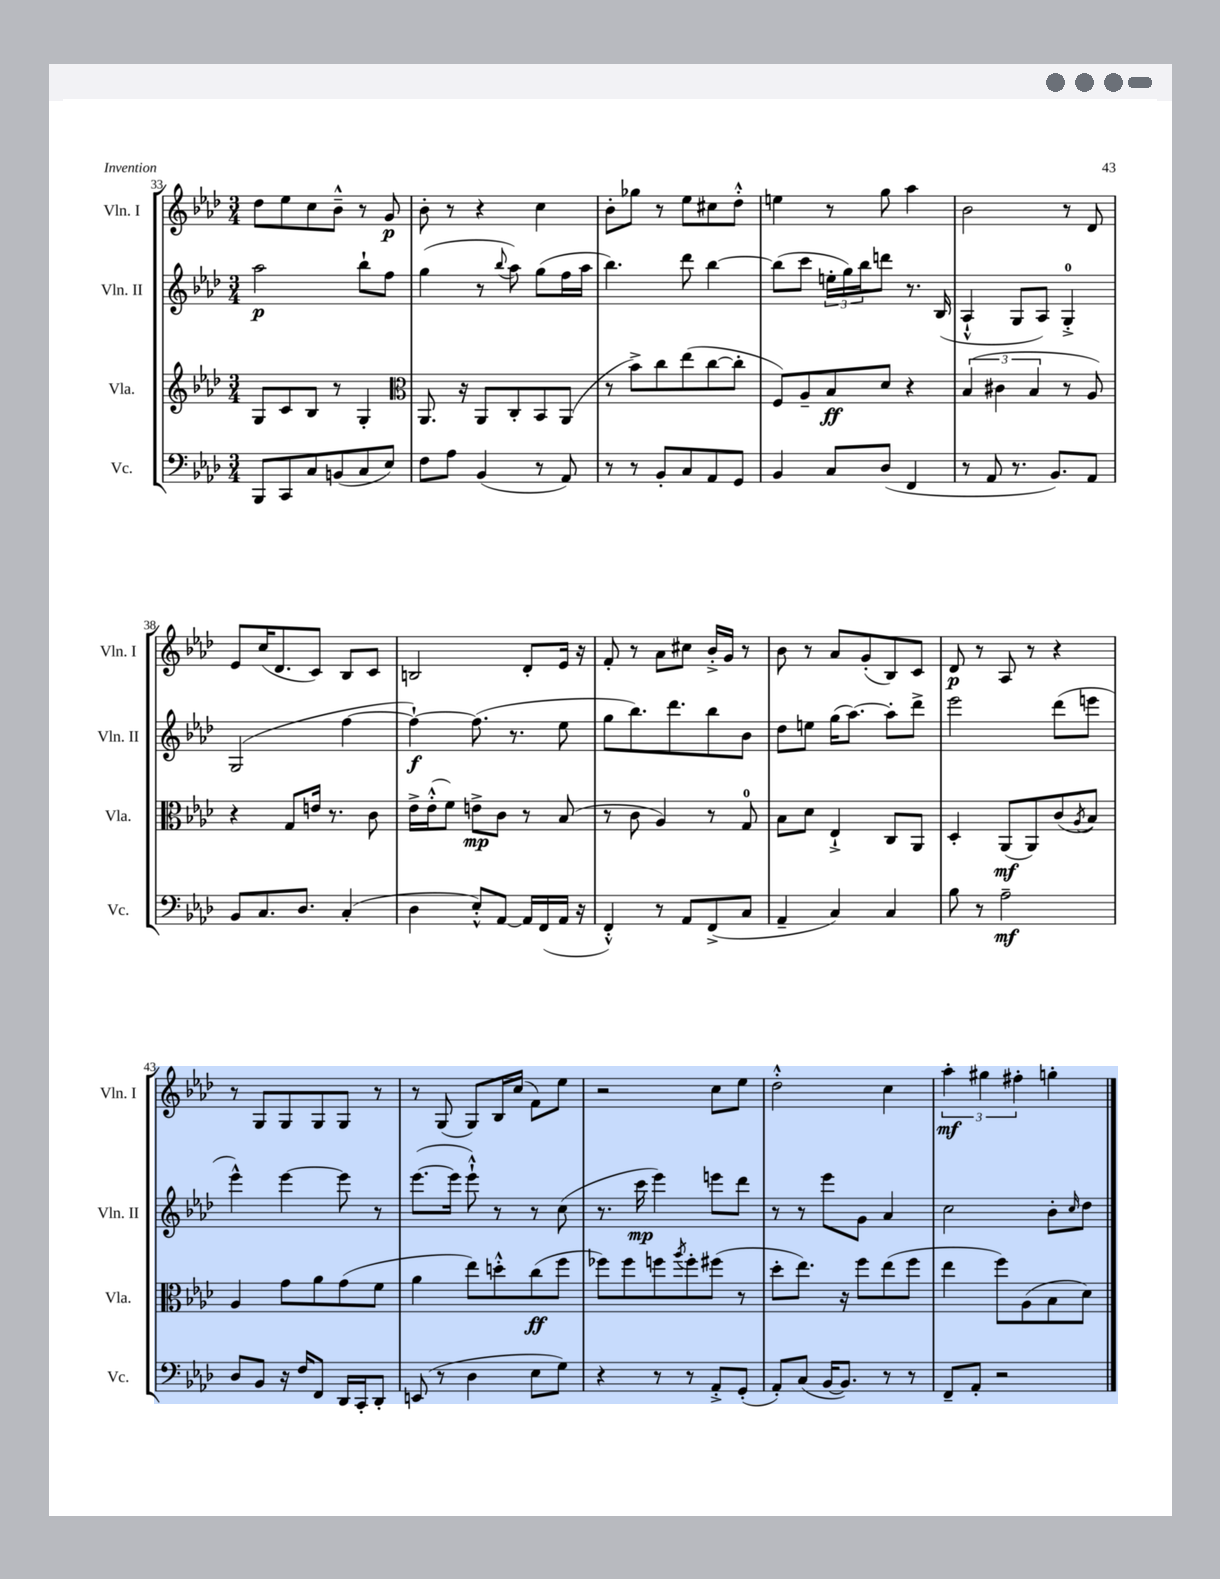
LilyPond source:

<<
\new StaffGroup <<
\new Staff = "s0" \with { instrumentName = "Vln. I" shortInstrumentName = "Vln. I" } {
    \clef treble \key aes \major \numericTimeSignature \time 3/4
    des''8 ees''8 c''8 bes'8---^ r8 g'8\p |
    bes'8-. r8 r4 c''4 |
    bes'8-. ges''8 r8 ees''8 cis''8 des''8-.-^ |
    e''4 r8 g''8 aes''4 |
    bes'2 r8 des'8 |
    ees'8 c''16( des'8. c'8) bes8 c'8 |
    b2 des'8-. ees'16 r16 |
    f'8-. r8 aes'8 cis''8 bes'16-.-> g'16 r8 |
    bes'8 r8 aes'8 g'8-.( bes8) c'8 |
    des'8\p r8 aes8 r8 r4 |
    r8 g8 g8 g8 g8 r8 |
    r8 g8( g8) bes16 c''16( f'8) ees''8 |
    r2 c''8 ees''8 |
    des''2-.-^ c''4 |
    \tuplet 3/2 { aes''4-.\mf gis''4 fis''4-. } g''4-. \bar "|." |
}
\new Staff = "s1" \with { instrumentName = "Vln. II" shortInstrumentName = "Vln. II" } {
    \clef treble \key aes \major \numericTimeSignature \time 3/4
    aes''2\p bes''8-! f''8 |
    g''4( r8 \appoggiatura { bes''8 } aes''8) g''8( f''16 aes''16 |
    bes''4.) des'''8 bes''4~ |
    bes''8( c'''8 \tuplet 3/2 { e''16-. g''16) bes''16 } d'''8 r8. bes16( |
    aes4-!-^ g8 aes8) g4-0-.-> |
    g2( f''4~ |
    f''4~-!\f) f''8.( r8. ees''8 |
    g''8 bes''8.) des'''8. bes''8 bes'8 |
    des''8 e''8 g''16( aes''8.~) aes''8-. des'''8-> |
    ees'''2 des'''8( e'''8 |
    ees'''4-^) ees'''4~ ees'''8 r8 |
    ees'''8.~( ees'''16 ees'''8-!-^) r8 r8 c''8( |
    r8. c'''16\mp ees'''4) e'''8 des'''8 |
    r8 r8 ees'''8 g'8 aes'4 |
    c''2 bes'8-. \grace { c''16 } des''8 \bar "|." |
}
\new Staff = "s2" \with { instrumentName = "Vla." shortInstrumentName = "Vla." } {
    \clef treble \key aes \major \numericTimeSignature \time 3/4
    g8 c'8 bes8 r8 g4-. |
    \clef alto aes,8. r16 aes,8 c8-. bes,8 aes,8( |
    r8 bes'8->) c''8 ees''8( c''8~ c''8-. |
    f8) aes8-- bes8\ff des'8 r4 |
    \tuplet 3/2 { bes4( cis'4 bes4 } r8 aes8) |
    r4 g8 e'16 r8. c'8 |
    ees'16-> ees'16-.-^( f'8) e'8->\mp c'8 r8 bes8( |
    r8 c'8 aes4) r8 g8-0 |
    bes8 des'8 ees4-!-> c8 aes,8 |
    des4-. aes,8\mf( aes,8) c'8( \acciaccatura { aes8 } bes8) |
    aes4 g'8 aes'8 g'8( f'8 |
    aes'4 ees''8) d''8-.-^ c''8\ff( f''8 |
    fes''8) fes''8 f''8 \acciaccatura { aes''8 } f''8-. fis''8( r8 |
    des''8-. ees''8.) r16 f''8 ees''8( f''8 |
    ees''4 f''8) aes8( bes8 des'8) \bar "|." |
}
\new Staff = "s3" \with { instrumentName = "Vc." shortInstrumentName = "Vc." } {
    \clef bass \key aes \major \numericTimeSignature \time 3/4
    bes,,8 c,8 c8 b,8( c8 ees8) |
    f8 aes8 bes,4( r8 aes,8) |
    r8 r8 bes,8-. c8 aes,8 g,8 |
    bes,4 c8 des8( f,4 |
    r8 aes,8 r8. bes,8.) aes,8 |
    bes,8 c8. des8. c4-.( |
    des4 ees8-.-^) aes,8~ aes,16 f,16( aes,16 r16 |
    f,4-.-^) r8 aes,8 f,8->( c8 |
    aes,4-- c4) c4 |
    bes8 r8 aes2--\mf |
    des8 bes,8 r16 f16 f,8 des,16 c,16-. des,8-. |
    e,8( r8 des4 ees8 g8) |
    r4 r8 r8 aes,8-.-> g,8-.( |
    aes,8-.) c8( bes,16~ bes,8.) r8 r8 |
    f,8-- aes,8-. r2 \bar "|." |
}
>>
>>
\layout { \context { \Score currentBarNumber = #33 } }
